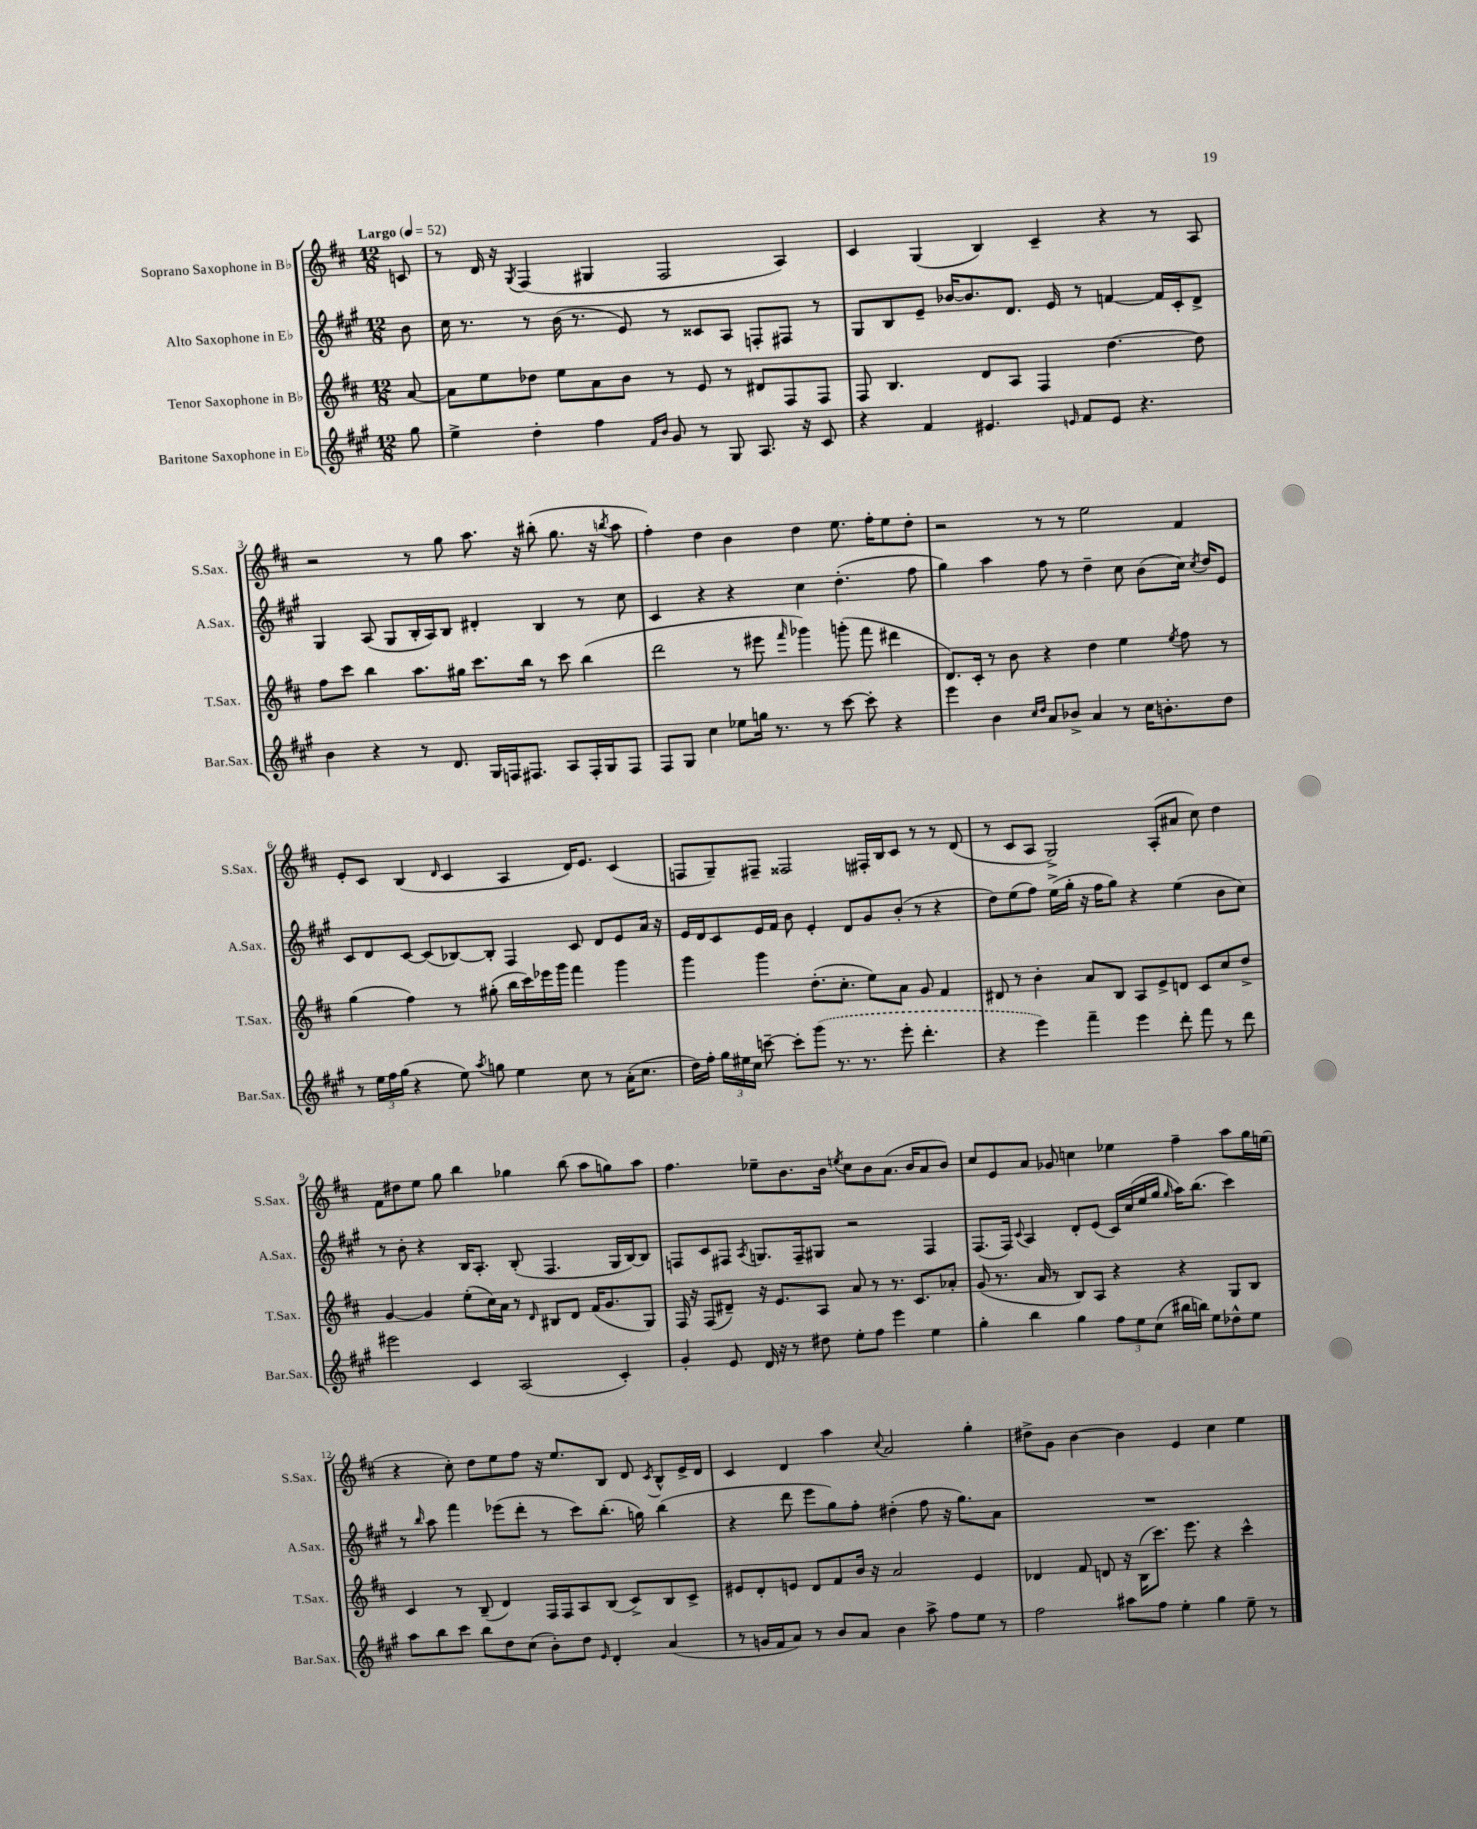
<<
\new StaffGroup <<
\new Staff = "s0" \with { instrumentName = "Soprano Saxophone in Bb" shortInstrumentName = "S.Sax." } {
    \clef treble \key d \major \numericTimeSignature \time 12/8 \partial 8 \tempo "Largo" 4 = 52
    \autoBeamOff c'8 |
    r8 d'16 r16 \acciaccatura { g8 } fis4( gis4 fis2 a4) |
    cis'4 g4( b4) cis'4-- r4 r8 a8 |
    r2 r8 g''8 a''8. r16 bis''8-.( g''8. r16 \acciaccatura { b''8 } a''8 |
    fis''4-.) d''4 b'4 d''4 e''8. fis''16[-. e''8 d''8]-. |
    r2 r8 r8 e''2 fis'4 |
    e'8[-. cis'8] b4( \grace { d'16 } cis'4 a4 d'16[) e'8.] cis'4( |
    f8[ g8--) fis8]-- fisis2 fis16[-. b16 cis'8] r8 r8 d'8( |
    r8 cis'8[ a8] g2->) a8[-.( ais'8] cis''8) d''4 |
    fis'8[ dis''8 e''8] g''8 b''4 ges''4 b''8( a''8[ g''8) a''8] |
    fis''4. ees''8[-- b'8. b'16] \acciaccatura { e''8 } cis''8[ b'8 a'8.]( b'16[ a'8 b'8]) |
    cis''8[ e'8 a'8] ges'8 c''4 ees''4 fis''4-- a''8[ g''16 e''16]( |
    r4 cis''8-.) d''8[ e''8 fis''8] r16 e''8.[ b8] d'8 \acciaccatura { cis'8 } b8[-^ e'16-> d'16] |
    cis'4 d'4 a''4 \appoggiatura { cis''8 } a'2 g''4-. |
    dis''8[-> g'8] b'4~ b'4 e'4 cis''4 e''4 \bar "|." |
}
\new Staff = "s1" \with { instrumentName = "Alto Saxophone in Eb" shortInstrumentName = "A.Sax." } {
    \clef treble \key a \major \numericTimeSignature \time 12/8 \partial 8
    \autoBeamOff b'8 |
    cis''16 r8. r8 b'16( r8. e'8) r8 cisis'8[ a8] f8[-. fis8] r8 |
    gis8[ b8 e'8]-- bes'16[~ bes'8. d'8.] e'16 r8 f'4~ f'16[ cis'16-. d'8]-> |
    gis4 a8( gis8[ b16-. a16) b8] dis'4-. b4 r8 cis''8 |
    cis'4 r4 r4 cis''4 d''4.-.( fis''8 |
    gis''4) a''4 fis''8 r8 d''4-- cis''8 b'8[( cis''16]) \acciaccatura { cis''8 } d''16[ e'8] |
    cis'8[ d'8 cis'8]~ cis'8[( bes8~) bes8]-. fis4 cis'8 d'8[ e'8 a'16] r16 |
    e'16[ d'16 cis'8 e'16 fis'16] b'8 e'4-. d'8[ gis'8 b'8]-.( r8 r4 |
    d''8[) e''8( fis''8]) e''16[->( gis''16]-. r16 fis''16[ gis''8]) r4 e''4( b'8[ cis''8]) |
    r8 b'8-. r4 b16[ a8.]-. b8-.( fis4. gis16[ b16~) b8] |
    f8[ cis'8 fis8] \acciaccatura { a8 } g8.[ fis16-- gis8] r2 fis4 |
    fis8.[( fis16]) \appoggiatura { cis'8 } a4 d'8[-. e'8]( cis'16[) cis''16( e''16 gis''16] \grace { gis''16 } a''16[) b''8.]( cis'''4) |
    r8 \grace { b''16 } a''8 fis'''4 ees'''8[( d'''8]-. r8 cis'''8[) b''8.]-.( g''16) b''4( |
    r4 d'''8 e'''8[ gis''8) fis''8]-. dis''4-.( fis''8 r16 gis''8.[) a'8] |
    R1. \bar "|." |
}
\new Staff = "s2" \with { instrumentName = "Tenor Saxophone in Bb" shortInstrumentName = "T.Sax." } {
    \clef treble \key d \major \numericTimeSignature \time 12/8 \partial 8
    \autoBeamOff a'8~ |
    a'8[ e''8 des''8] e''8[ a'8 b'8] r8 e'8 r8 dis'8[ fis8 fis8] |
    fis8 b4. d'8[ a8] fis4 d''4.~ d''8 |
    fis''8[ cis'''8] b''4 a''8.[ gis''16] cis'''8.[ b''16] r8 cis'''8 b''4( |
    d'''2 r8 eis'''8 \grace { fis'''16 } ges'''4) g'''8-.( fis'''8 dis'''4 |
    d'8.[) cis'16]-. r8 b'8 r4 d''4 e''4 \acciaccatura { e''8 } fis''8 r8 |
    g''4( fis''4) r8 gis''8-.( b''16[ cis'''16) ees'''16 g'''16] fis'''4 g'''4 |
    g'''4 g'''4 d''8.[-.( cis''8.]-. e''8[) a'8] g'8 fis'4 |
    dis'8 r8 b'4-. a'8[ b8] a8[ e'8-> d'8] cis'8[ cis''8 d''8]-> |
    g'4~ g'4 e''8[-.( cis''16) a'16] r8 \grace { d'16 } bis8[ d'8] fis'16[( g'8. g8]) |
    fis16 r16 fis8[( dis'8]--) r16 e'8.[ a8] a'8 r8 r8. cis'8.[ aes'8]-. |
    g'8( r8. a'16 r8 b8[) a8] r4 r4 g8[ b8] |
    cis'4 r8 b8--( d'4) fis16[ fis16 a8 b8]( cis'8[->) b8 cis'8]-> |
    eis'8[ d'8-. e'8] d'8[ fis'8 b'16] r16 a'2 e'4 |
    des'4 fis'8 d'8 r16 b16[( cis'''8.]) e'''8. r4 cis'''4-^ \bar "|." |
}
\new Staff = "s3" \with { instrumentName = "Baritone Saxophone in Eb" shortInstrumentName = "Bar.Sax." } {
    \clef treble \key a \major \numericTimeSignature \time 12/8 \partial 8
    \autoBeamOff gis''8 |
    e''4-> d''4-. fis''4 \grace { fis'16[ b'16] } gis'8 r8 gis8 a8. r16 cis'8 |
    r4 fis'4 eis'4. \grace { e'16 } fis'8[ e'8] r4. |
    b'4 r4 r8 d'8. gis16[ f16 fis8.] a8[ fis16-. gis16 fis8] |
    fis8[ gis8] cis''4 ees''8[ g''16] r8. r8 cis'''8~ cis'''8-. r4 |
    e'''4 b'4 \grace { cis''16[ d''16] } a'8[ bes'8]-> a'4 r8 cis''16[ b'8.-. d''8] |
    r8 \tuplet 3/2 { e''16[ fis''16 gis''16]( } r4 e''8) \acciaccatura { a''8 } g''8 e''4 cis''8 r8 a'16[-.( cis''8.] |
    d''16[) fis''16]-. \tuplet 3/2 { gis''16[ eis''16 cis''16] } c'''8~-- c'''8[-. \once \slurDashed gis'''8]( r8. r8. e'''8-. d'''4.-. |
    r4 e'''4) fis'''4-- e'''4 d'''8-. fis'''8 r8 d'''8 |
    eis'''2 cis'4 a2( cis'4-.) |
    gis'4-. e'8 d'16 r16 r8 dis''8 e''8[-. fis''8] e'''4 e''4 |
    gis''4-. b''4 gis''4 \tuplet 3/2 { fis''8[ e''8 cis''8]( } bis''16[ b''16]) e''8[ des''8-^ e''8] |
    a''8[ b''8 cis'''8] b''8[ d''8 cis''8]( b'8[-.) d''8] \grace { e'16 } d'4-. a'4( |
    r8 g'16[ fis'16 a'8]) r8 b'8[ a'8] b'4 a''8-> fis''8[ e''8] r8 |
    fis''2 ais''8[ fis''8] e''4-. gis''4 e''8-- r8 \bar "|." |
}
>>
>>
